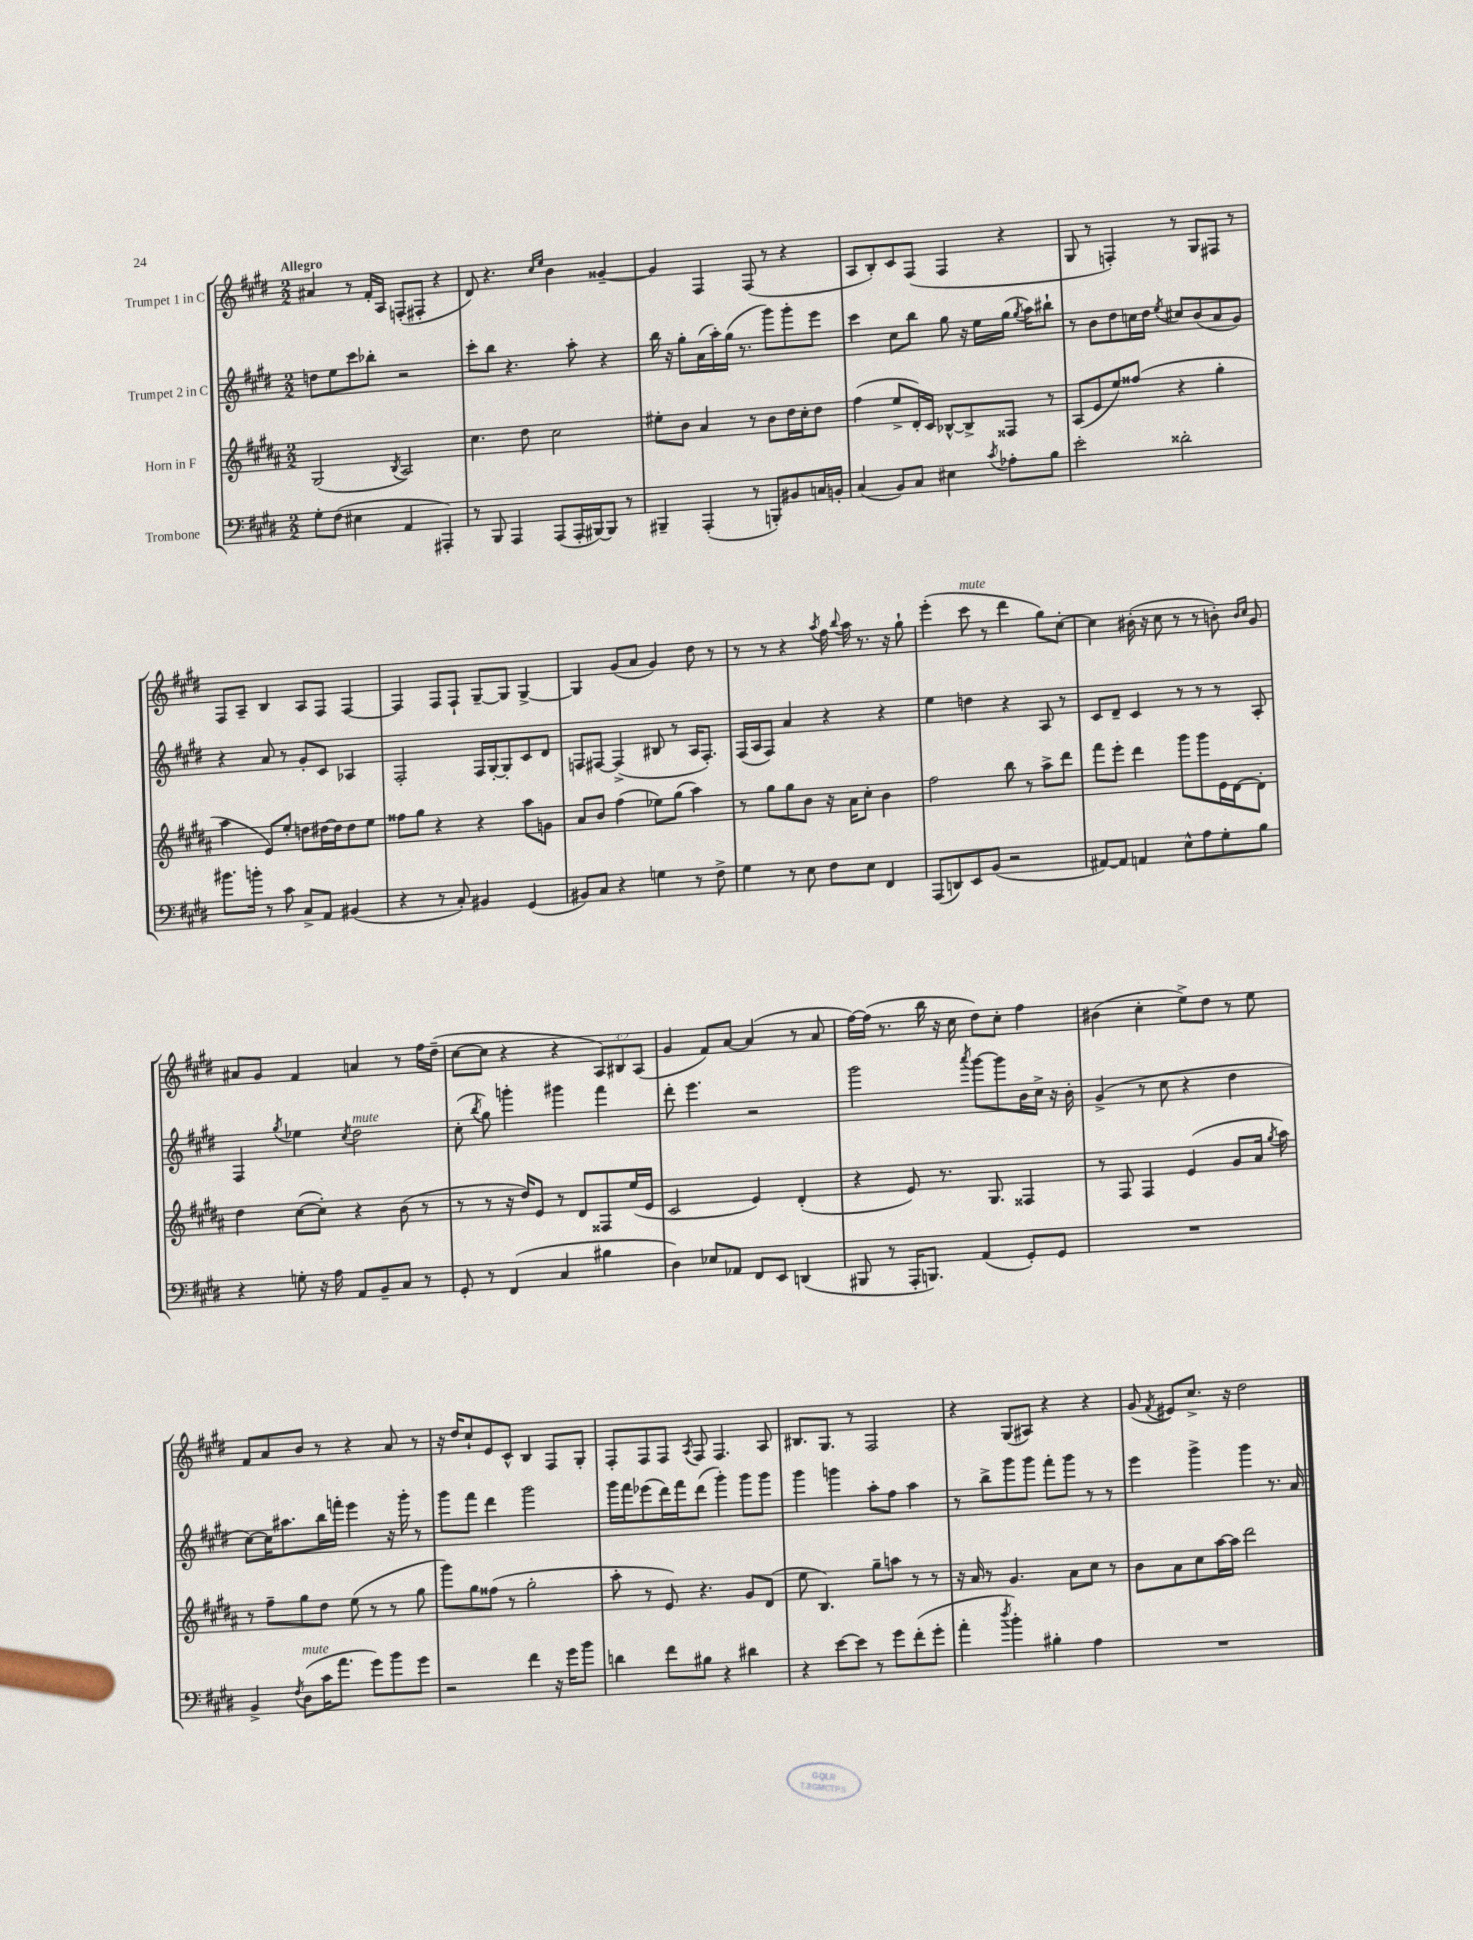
<<
\new StaffGroup <<
\new Staff = "s0" \with { instrumentName = "Trumpet 1 in C" } {
    \clef treble \key e \major \numericTimeSignature \time 2/2 \override Staff.TupletNumber.text = #tuplet-number::calc-fraction-text \tempo "Allegro"
    \autoBeamOff ais'4 r8 fis'16[-. a16] f8[-.( fis8]-. r4 |
    dis'8) r4. \grace { cis''16[ e''16] } b'4 gisis'4~-- |
    gisis'4 fis4 fis8( r8 r4 |
    a8[ b8-.) cis'8 fis8]( fis4 r4 |
    gis8 r8 f4-.) r8 gis8[ fis8] r8 |
    fis8[ a8]-- b4 a8[ fis8] fis4~ |
    fis4 fis8[ fis8]-! gis8[~-- gis8] gis4~-> |
    gis4 gis'8[( a'8] gis'4) dis''8 r8 |
    r8 r8 r4 \acciaccatura { a''8 } fis''16 \appoggiatura { b''8 } a''16 r8. r16 gis''8-! |
    e'''4-.( cis'''8^\markup { \italic "mute" } r8 dis'''4 gis''8[) cis''8]~-. |
    cis''4 bis'16-.( r16 cis''8 r8 r8 b'8-.) \grace { b'16[ cis''16] } gis'8 |
    ais'8[ gis'8] fis'4 a'4 r8 fis''16[ dis''16]--( |
    cis''8[~ cis''8] r4 r4 \tuplet 3/2 { a8[) bis8 a8]( } |
    gis'4 fis'8[) a'8]~ a'4( r8 a'8 |
    fis''16[~) fis''16]( r8. b''16 r16 cis''16 dis''8[) cis''8]-. fis''4 |
    bis'4( cis''4-. e''8[->) dis''8] r8 e''8 |
    fis'8[ a'8 b'8] r8 r4 a'8 r8 |
    r16 dis''16[ cis''8-! e'8 cis'8]-^ b4 fis8[ gis8]-. |
    fis8[-. fis8 fis8] \acciaccatura { a8 } fis8 fis4. a8 |
    bis8.[ gis8.] r8 fis2 |
    r4 gis8[( ais8]) r4 r4 |
    gis'8( \acciaccatura { fis'8 } eis'8[) cis''8.]-> r16 dis''2 \bar "|." |
}
\new Staff = "s1" \with { instrumentName = "Trumpet 2 in C" } {
    \clef treble \key e \major \numericTimeSignature \time 2/2
    \autoBeamOff d''8[ e''8 cis'''8 bes''8]-. r2 |
    cis'''8[-. b''8] r4. a''8-. r4 |
    b''16 r16 gis''8[-. a'16( a''16-.) gis''16]( r8. gis'''8[) gis'''8-. e'''8] |
    cis'''4 cis''8[ b''8] gis''8 r16 e''16[ gis''16]( \acciaccatura { gis''8 } a''16[) bis''8]-! |
    r8 b'8[ dis''8 c''16 dis''16] \acciaccatura { e''8 } cis''8[ b'8( a'8 gis'8]) |
    r4 a'8 r8 gis'8[-. cis'8] aes4 |
    fis2-. fis16[ gis16~-. gis8-. cis'8 dis'8] |
    f8[ fis8]~ fis4->( bis8 r8 a16[ fis8.]-.) |
    fis16[( a16 fis8]) a'4 r4 r4 |
    e''4 d''4 r4 a8 r8 |
    cis'8[ dis'8]-- cis'4 r8 r8 r8 a8-. |
    fis4 \acciaccatura { gis''8 } ees''4 \acciaccatura { cis''8 } dis''2^\markup { \italic "mute" } |
    cis''8-.( \acciaccatura { b''8 } gis''8) g'''4-. gis'''4 fis'''4 |
    dis'''8-. e'''4. r2 |
    gis'''2 \acciaccatura { a'''8 } gis'''8[~ gis'''8 b'16 cis''16]-> r16 b'16-. |
    gis'4->( r8 cis''8 r4 dis''4 |
    cis''8[~) cis''16 ais''8. b''16 f'''16]-. e'''4 r16 gis'''16-. r8 |
    gis'''8[ fis'''8] dis'''4 gis'''2 |
    gis'''16[ fis'''16 ees'''8( dis'''16) fis'''16 dis'''8]( gis'''4-.) gis'''8[ gis'''8] |
    gis'''4 g'''4 a''8[-. fis''8] a''4 |
    r8 b''8[-> gis'''8 gis'''8] fis'''8[-. gis'''8] r8 r8 |
    e'''4 gis'''4-> gis'''4 r8. a'16 \bar "|." |
}
\new Staff = "s2" \with { instrumentName = "Horn in F" } {
    \clef treble \key b \major \numericTimeSignature \time 2/2
    \autoBeamOff gis2( \acciaccatura { b8 } ais2) |
    cis''4. dis''8 cis''2 |
    eis''8[-. b'8] ais'4 r8 b'8[ dis''16 cis''16-. dis''8] |
    fis''4( e''8[-> dis'16-.) cis'16] bes8[~-^ bes8-> fisis8] r8 |
    ais8[( e'8 e''8) fisis''8]( r4 gis''4-. |
    ais''4 e'8[) e''8]-. d''8[ dis''16~ dis''16 dis''8 e''8] |
    fisis''8[ gis''8] r4 r4 ais''8[ g'8] |
    ais'8[ b'8] fis''4( ees''8[) gis''8]( ais''4) |
    r8 gis''8[ gis''8 b'8] r16 ais'16[ cis''8]-. b'4 |
    fis''2 b''8 r8 ais''8[-> dis'''8] |
    fis'''8[ e'''8]-. dis'''4 gis'''8[ gis'''8 e'16 dis'16~ dis'8]-. |
    dis''4 cis''8[~( cis''8]-.) r4 b'8( r8 |
    r8 r8 r16 dis''16[) e'8] r8 dis'8[ fisis8 e''16( e'16] |
    cis'2 e'4) dis'4-.( |
    r4 e'8) r8. gis8. fisis4 |
    r8 fis8 fis4 e'4( gis'8[ ais'16] \acciaccatura { gis''8 } ais''16) |
    r8 fis''8[-- gis''8 dis''8] e''8( r8 r8 gis''8 |
    gis'''8[) gis''8 fisis''8]( r8 gis''2-. |
    ais''8-. r8 e'8) r4. gis'8[ dis'8]( |
    e''8 b4.) gis''8[-- a''8] r8 r8 |
    r16 ais'16 r8 gis'4. ais'8[ cis''8] r8 |
    b'8[ ais'8 cis''8 ais''16~ ais''16] dis'''2 \bar "|." |
}
\new Staff = "s3" \with { instrumentName = "Trombone" } {
    \clef bass \key e \major \numericTimeSignature \time 2/2
    \autoBeamOff gis8[-. fis8]( eis4 a,4 ais,,4-.) |
    r8 b,,8 a,,4 a,,8[( a,,16-. bis,,16~) bis,,8] r8 |
    bis,,4-- a,,4-.( r8 b,,8[-.) bis,8 c16 b,16]-. |
    cis4( b,8[) cis8] eis4 \acciaccatura { cis'8 } aes8[-. b8] |
    e'2-. disis'2-. |
    bis'8.[ b'16]-. r8 cis'8 cis8[-> a,8] bis,4( |
    r4 r8 cis8-.) bis,4 gis,4( |
    bis,8[) cis8] r4 g4 r8 fis8-> |
    gis4 r8 e8 fis8[ e8] fis,4 |
    a,,8[( d,8) e,8 b,8]( r2 |
    ais,8[~) ais,8] a,4 e8[-^ a8 gis8-. b8] |
    r4 g8-. r16 a16 a,8[ b,8-- cis8] r8 |
    gis,8-. r8 fis,4( cis4 bis4 |
    dis4) ees8[ aes,8] fis,8[ e,8] d,4( |
    bis,,8 r8 a,,16[-. b,,8.]) a,4( gis,8[-.) gis,8] |
    R1 |
    b,4-> \acciaccatura { fis8 } dis8[^\markup { \italic "mute" }( cis'16 a'8.] gis'8[) b'8 gis'8] |
    r2 fis'4 r16 gis'16[ b'8] |
    d'4 fis'8[ bis8] r4 dis'4 |
    r4 e'8[~ e'8] r8 gis'8[ fis'8-.( gis'8]-. |
    a'4-. \acciaccatura { dis''8 } b'4-.) bis4-. a4 |
    R1 \bar "|." |
}
>>
>>
\layout { \context { \Score \remove "Bar_number_engraver" } }
